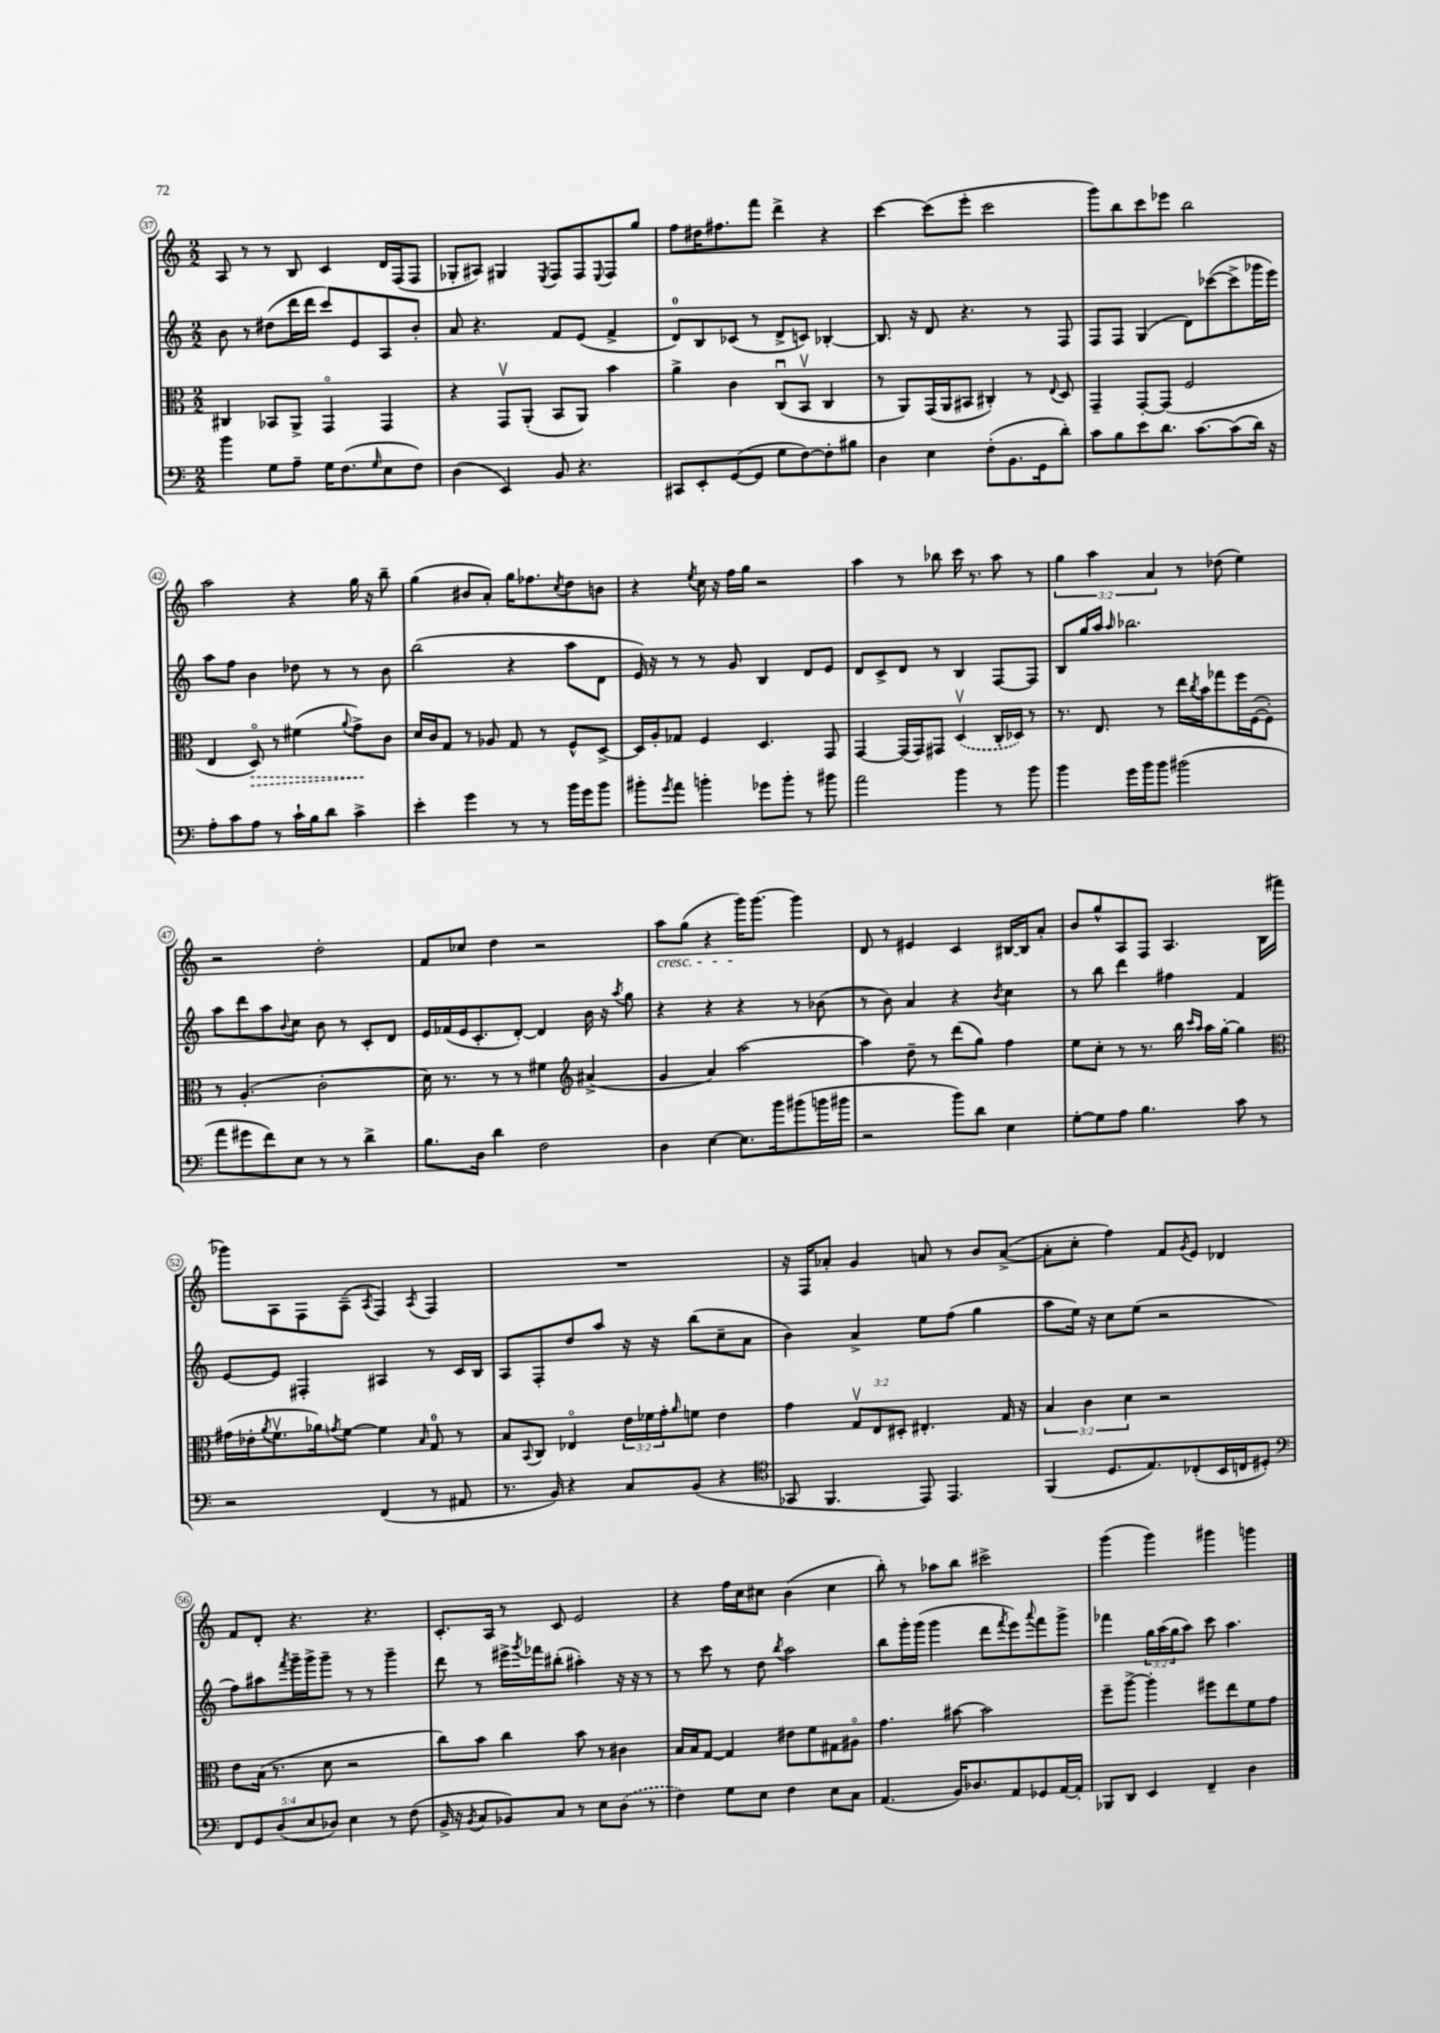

**kern	**kern	**kern	**kern
*staff4	*staff3	*staff2	*staff1
*clefF4	*clefC3	*clefG2	*clefG2
*k[]	*k[]	*k[]	*k[]
*M2/2	*M2/2	*M2/2	*M2/2
4b\	4C#/	8b\	8A/
.	.	8r	8r
8G\L	8BB-/L	(8dd#\L	8r
8A~\J	8AA^/J	16ddd\L	8B/
.	.	16ddd\JJ	.
16G\LK	4GGo/	8ccc/L)	4c/
(8.F\	.	.	.
.	.	8e/	.
16qqG/	.	.	.
8E\	4GG/	8A/	16d/LL
.	.	.	(16F/J
8F\J)	.	8b'/J	8F/J
=	=	=	=
(4D\	4r	8a/	8G-'/L
.	.	4.r	8A#/J)
4EE/)	8GGv/L	.	4G#/
.	(8AA'/J	.	.
.	.	.	8qE/
8BB/	8BB/L	8f/L	8F/L
4.r	8AA/J)	(8e/J	8F/
.	.	.	8qqE/
.	4b\	4f^/	8F/
.	.	.	8gg/J
=	=	=	=
8CC#/L	4a^\	8d/L)	8ff\L
8EE'/	.	8B/	16dd#\K
.	.	.	8.ff#\
([8GG/	4c\	(8c-/J	.
8GG/]J	.	8r	8fff\J
8G\L	(8Cu/L	8d^/L	4ddd^\
[8F\)	8BBv/J	8c/J)	.
8F'\]	4C/	[4B-'/	4r
8B#\J	.	.	.
=	=	=	=
4D\	8r	8.B-/]	[4ccc\
.	8AA/L)	.	.
.	.	16r	.
4E\	(16GG/L	8d/	(8ccc\]L
.	16AA/J	.	.
.	8BB#/J	4.r	8eee'\J
(8F'\L	4C#'/)	.	2ccc\
8.BB\	.	.	.
.	8r	8r	.
16GG\k	.	.	.
.	8qqE/	.	.
8d'\J)	8D/	8F/	.
=	=	=	=
8c\L	4GG~/	8F/L	8ggg\L)
8B\	.	8F/J	8bb\
8e\	[8GG'/L	(4G/	8ccc\
8.d\J	(8GG/]J	.	8eee-\J
.	2F/	8d\L)	2bb\
[8.c\L	.	.	.
.	.	([8ccc-\	.
(8c\]	.	8ccc-^\]	.
16d\Jk)	.	16ggg-\L	.
16r	.	16eee\JJ)	.
=	=	=	=
8A'\L	4E/	8aa\L	2aa\
8c\	.	8ff\J	.
8A\J	8Do/)	4b\	.
8r	8r	.	.
16c`\LL	(4f#\	8dd-\	4r
16B\J	.	.	.
8d\J	.	8r	.
.	8qqa/	.	.
4c^\	8g^\L)	8r	16gg\
.	.	.	16r
.	8c\J	8b\	8bb~\
=	=	=	=
4e'\	16d/LL	(2bb\	(4gg\
.	16c/J	.	.
.	8G/J	.	.
4g\	8r	.	8b#/L
.	8A-/	.	8a'/J)
8r	8G/	4r	16gg\LK
.	.	.	8.ff-\
8r	8r	.	.
.	.	.	8qcc/
16b\LL	8F^^/L	8aa\L	8dd\
16g\J	.	.	.
8b\J	[8D^/J	8d\J	8b\J
=	=	=	=
8b#'\L	16D/]LL	16e/)	4r
.	16A'/J	16r	.
8qg/	.	.	.
8a\J	8G-/J	8r	.
.	.	.	8qee/
4b'\	4F/	8r	16cc\
.	.	.	16r
.	.	8g/	16ff\LL
.	.	.	16gg\JJ
8g-\L	4.D/	4B/	2r
8b'\J	.	.	.
8r	.	8d/L	.
8b#\	8GG/	8e/J	.
=	=	=	=
2a\	[4GG/	8d/L	4aa\
.	.	8c^/	.
.	(16GG/]LL	8d/J	8r
.	16GG/J)	.	.
.	8GG#/J	8r	8bb-\
4b\	(4Dv/	4B/	16ccc\
.	.	.	8.r
8r	16C'/LL	[8F/L	8aa\
.	16D-/JJ)	.	.
8b\	8r	8F/]J	8r
=	=	=	=
4b\	8.r	8B/L	6gg\
.	.	16gg/L	.
.	.	.	6aa\
.	8.E/	16aa/JJ	.
.	.	16qqaa/	.
16g\LL	.	2.bb-\	.
16b\J	.	.	.
.	.	.	6a/
8b\J	8r	.	.
(2b#\	16ee\LL	.	8r
.	8qcc/	.	.
.	16b\J	.	.
.	8gg-\	.	(8dd-\
.	16ff\L	.	4ee\)
.	([16F\J	.	.
.	8F'\]J)	.	.
=	=	=	=
8a\L	8r	8aa\L	2r
8g#\	(4.A'/	8ddd\	.
8f\)	.	8aa\	.
.	.	8qqb/	.
8E\J	.	8cc\J	.
8r	2c'\	8b\	2dd'\
8r	.	8r	.
4d^\	.	8c'/L	.
.	.	8d/J	.
=	=	=	=
8.B\L	16d\)	16e/LL	8f/L
.	8.r	(16f-/	.
.	.	16e/J	8cc-/J
16D\Jk	.	8.c'/	.
4d\	8r	.	4dd\
.	8r	[8d'/J)	.
2F\	4f#\	4d/]	2r
*	*clefG2	*	*
.	(4a#^/	16b\	.
.	.	16r	.
.	.	8qaa/	.
.	.	8gg\	.
=	=	=	=
4D\	4g/	4r	8aa\L
.	.	.	(8gg\J
[4E\	4a/)	4r	4r
8.E\]L	[2aa\	4r	16ggg\LK)
.	.	.	[8.ggg\J
16b\k	.	.	.
(8b#\	.	8r	4ggg\]
16b\L	.	(8b-\	.
16b#\JJ	.	.	.
=	=	=	=
2r	4aa\]	8r	8d/
.	.	8b\)	8r
.	8dd~\	4a/	4e#/
.	8r	.	.
8b\L)	(8ddd\L	4r	4c/
8d\J	8gg\J)	.	.
.	.	8qb/	.
4E\	4ff\	4cc\	[16B#/LL
.	.	.	16B#/]J
.	.	.	8a'/J
=	=	=	=
[8G'\L	8ee\L	8r	8b/L
8G\]	8cc'\J	8bb\	8gg^^/
8A\J	8r	4ddd\	8A/
4.B\	8.r	.	8F/J
.	.	4ff#\	4.A/
.	16bb\	.	.
.	16qqccc/LL	.	.
.	16qqaa/JJ	.	.
.	16aa\LL	.	.
.	[16gg'\JJ	.	.
8c\	4gg\]	4f/	.
8r	.	.	16B\LL
.	.	.	(16fff#\JJ
=	=	=	=
*	*clefC3	*	*
2r	(16g#\LL	[8e/L	8ggg-\L)
.	16e-'\J	.	.
.	8qa/	.	.
.	8.fv\	8e/]J	8A\
.	.	4F#'/	8F\
.	16a-\k)	.	.
.	8qg/	.	.
.	[8f\J	.	(8A~\J
.	.	.	8qA/
(4FF/	4f\]	4A#/	4F/)
.	16qqB/	.	8qA/
8r	8G/	8r	4F/
8AA#/	8r	16c/LL	.
.	.	16B/JJ	.
=	=	=	=
8.r	8B/L	8A/L	1r
.	8qqBB/	.	.
.	8C/J	8F'/	.
16BB/)	.	.	.
4r	4E-o/	8dd/	.
.	.	8aa/J	.
8C/L	24e\LL	16r	.
.	24f-\	.	.
.	.	16r	.
.	24g'\J	.	.
.	16qqa/	.	.
(8BB/J	8f\J	(8bb\L	.
4r	4e\	8cc~\	.
.	.	8a\J	.
=	=	=	=
*clefC4	*	*	*
8GG-/	4g\	4b\)	16r
.	.	.	16F/LK
4.FF/	.	.	8a-'/J
.	12Gv/L	4a^/	4g/
.	12E/	.	.
.	12D#'/J	.	.
8EE/)	4.E#'/	8ee\L	8a/
4.EE/	.	(8ff\J	8r
.	.	4gg\	8b/L
.	16G/	.	([8a^/J
.	16r	.	.
=	=	=	=
(4FF/	6B/	8aa\L	8a'\]L
.	.	16ee\Jk)	8cc'\J
.	6c\	.	.
.	.	16r	.
8.D/L	.	8cc\L	4ff\)
.	6d\	.	.
.	.	(8ee\J	.
8.E/)	.	.	.
.	2r	2r	8f/L
.	.	.	8qg/
(8C-'/	.	.	8e/J
16BB/L	.	.	4d-/
16C/J	.	.	.
8D#'/J)	.	.	.
=	=	=	=
*clefF4	*	*	*
10FF/L	8e\L	8ff\L)	8f/L
10GG/	.	.	.
.	(16B\Jk	8aa#\	8d'/J
.	8.r	.	.
(10D/	.	.	.
.	.	8qfff/	.
.	.	16ggg~\L	4.r
10E/	.	.	.
.	.	16ggg^\J	.
.	8d\	8ggg~\J	.
10D-/J)	.	.	.
4E\	2r	8r	.
.	.	8r	4.r
8r	.	4ggg~\	.
(8F\	.	.	.
=	=	=	=
16BB^/	8cc\L)	8ddd\	8.c'/L
16r	.	.	.
8qBB/	.	.	.
8C/L	8b\J	8r	.
.	.	.	16A/Jk
8BB-/)	4cc\	16eee#^\LL	8r
.	.	8qggg/	.
.	.	16fff-\J	.
8C/J	.	(8bb#'\J	8c/
8r	8b\	4aa#'\)	2e/
8E\L	8r	.	.
(8D\J	4c#\	16r	.
.	.	16r	.
8r	.	8r	.
=	=	=	=
4F\)	16B/LL	8r	4r
.	16B/J	.	.
.	[8G/J	8ccc\	.
8G\L	4G/]	8r	16ff\LL
.	.	.	16cc\J
8E\J	.	8dd\	8cc#\J
.	.	8qbb/	.
4F\	8e#\L	2aa\	(4b\
.	8f\	.	.
8E\L	8G#\	.	4cc#\
8C\J	8A#o\J	.	.
=	=	=	=
(4.AA/	4.g\	8bb\L	8bb'\)
.	.	16ggg'\L	8r
.	.	(16ggg\JJ	.
.	.	4ggg\	8aa-\L
16BB/LK)	[8b#\	.	8bb\J
8.D-/	.	.	.
.	2b#\]	8ddd\L	2ccc#^\
.	.	8qfff/	.
8AA/	.	8eee\)	.
.	.	8qqaaa/	.
8GG-/	.	8fff\	.
[16AA/L	.	8ggg^\J	.
16AA'/]JJ	.	.	.
=	=	=	=
8BBB-/L	8ff~\L	4fff-\	(4ggg\
8DD/J	[8aa^\J	.	.
4EE/	4aa'\]	24gg\LL	4ggg\)
.	.	(24aa\	.
.	.	24gg\J	.
.	.	8aa\J)	.
4FF~/	8ff#\L	8ccc\	4ggg#\
.	8ee\	4.aa\	.
4D\	8f\	.	4ggg\
.	8g\J	.	.
==	==	==	==
*-	*-	*-	*-
